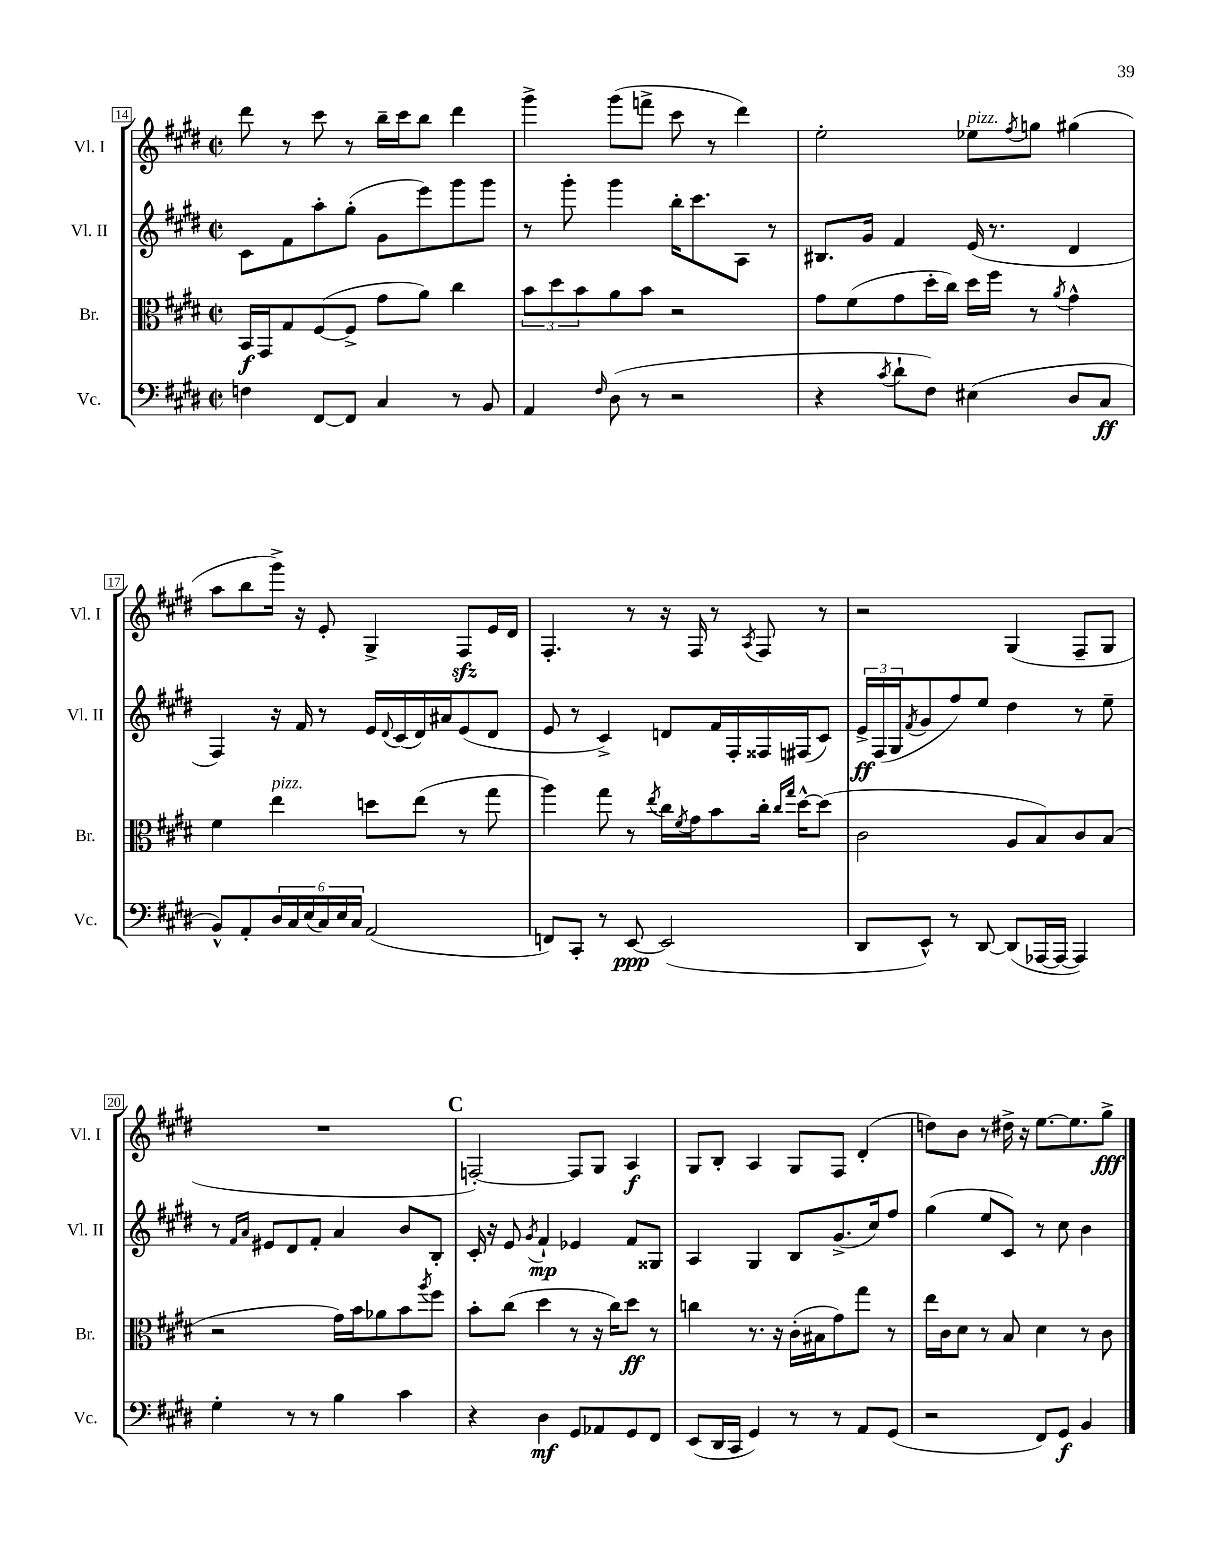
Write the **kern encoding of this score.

**kern	**kern	**kern	**kern
*staff4	*staff3	*staff2	*staff1
*clefF4	*clefC3	*clefG2	*clefG2
*k[f#c#g#d#]	*k[f#c#g#d#]	*k[f#c#g#d#]	*k[f#c#g#d#]
*M2/2	*M2/2	*M2/2	*M2/2
*met(c|)	*met(c|)	*met(c|)	*met(c|)
4F	16BB	8c#	8ddd#
.	16GG#	.	.
.	8G#	8f#	8r
[8FF#	([8F#	8aa'	8ccc#
8FF#]	8F#^]	(8gg#'	8r
4C#	8g#	8g#	16bb~
.	.	.	16ccc#
.	8a)	8eee)	8bb
8r	4cc#	8ggg#	4ddd#
8BB	.	8ggg#	.
=	=	=	=
4AA	12b	8r	4ggg#^
.	12dd#	.	.
.	.	8ggg#'	.
.	12b	.	.
16qqF#	.	.	.
(8D#	8a	4ggg#	(8ggg#
8r	8b	.	8fff^
2r	2r	16bb'	8ccc#
.	.	8.ccc#	.
.	.	.	8r
.	.	8A	4ddd#)
.	.	8r	.
=	=	=	=
4r	8g#	8.B#	2ee'
.	(8f#	.	.
.	.	16g#	.
8qc#	.	.	.
8d#`	8g#	4f#	.
8F#)	16dd#'	.	.
.	16cc#)	.	.
(4E#	16dd#	(16e	8ee-
.	16ff#	8.r	.
.	.	.	8qff#
.	8r	.	8gg
.	8qa	.	.
8D#	4g#^^	4d#	(4gg#
8C#	.	.	.
=	=	=	=
8BB^^)	4f#	4F#)	8aa
8AA'	.	.	8bb
24D#	4ee	16r	16ggg#^)
24C#	.	.	.
.	.	16f#	16r
(24E	.	.	.
24C#)	.	8r	8e'
24E	.	.	.
24C#	.	.	.
(2AA	8dd	16e	4G#^
.	.	8qqd#	.
.	.	(16c#	.
.	(8ee	16d#)	.
.	.	16a#	.
.	8r	(8e	8F#
.	8gg#	8d#	16e
.	.	.	16d#
=	=	=	=
8FF)	4aa)	8e	4.F#'
8CC#'	.	8r	.
8r	8gg#	4c#^)	.
[8EE	8r	.	8r
.	8qee	.	.
(2EE]	16cc#	8d	16r
.	8qf#	.	.
.	16g#	.	16F#
.	8b	16f#	8r
.	.	16F#'	.
.	.	.	8qA
.	16cc#'	16F##	8F#
.	16qqcc#	.	.
.	16qqgg#	.	.
.	[16dd#^^	(16F#	.
.	(8dd#]	8c#)	8r
=	=	=	=
8DD#	2c#	24e^	2r
.	.	(24F#	.
.	.	24G#	.
.	.	8qf#	.
8EE^^)	.	8g#	.
8r	.	8ff#)	.
[8DD#	.	8ee	.
(8DD#]	8A	4dd#	(4G#
[16AAA-	8B)	.	.
16AAA-_	.	.	.
4AAA-])	8c#	8r	8F#~
.	(8B	8ee~	8G#
=	=	=	=
4G#'	2r	8r	1r
.	.	16qqf#	.
.	.	16qqa	.
.	.	8e#	.
8r	.	8d#	.
8r	.	8f#'	.
4B	16g#)	4a	.
.	16b	.	.
.	8a-	.	.
4c#	8b	8b	.
.	8qaa	.	.
.	8ff#	8B'	.
=	=	=	=
4r	8b'	16c#'	[2F')
.	.	16r	.
.	(8cc#	8e	.
.	.	8qg#	.
4D#	4dd#	4f#`	.
8GG#	8r	4e-	8F]
8AA-	16r	.	8G#
.	16cc#)	.	.
8GG#	8dd#	8f#	4A
8FF#	8r	8G##	.
=	=	=	=
(8EE	4cc	4A	8G#
16DD#	.	.	8B'
16CC#	.	.	.
4GG#)	8.r	4G#	4A
.	16r	.	.
8r	(16c#'	8B	8G#
.	16B#	.	.
8r	8g#)	(8.g#^	8F#
8AA	8gg#	.	(4d#'
.	.	16cc#)	.
(8GG#	8r	8ff#	.
=	=	=	=
2r	16ee	(4gg#	8dd)
.	16c#	.	.
.	8d#	.	8b
.	8r	8ee	8r
.	8B	8c#)	16dd#^
.	.	.	16r
8FF#)	4d#	8r	[8.ee
8GG#	.	8cc#	.
.	.	.	8.ee]
4BB	8r	4b	.
.	8c#	.	8gg#^
==	==	==	==
*-	*-	*-	*-
